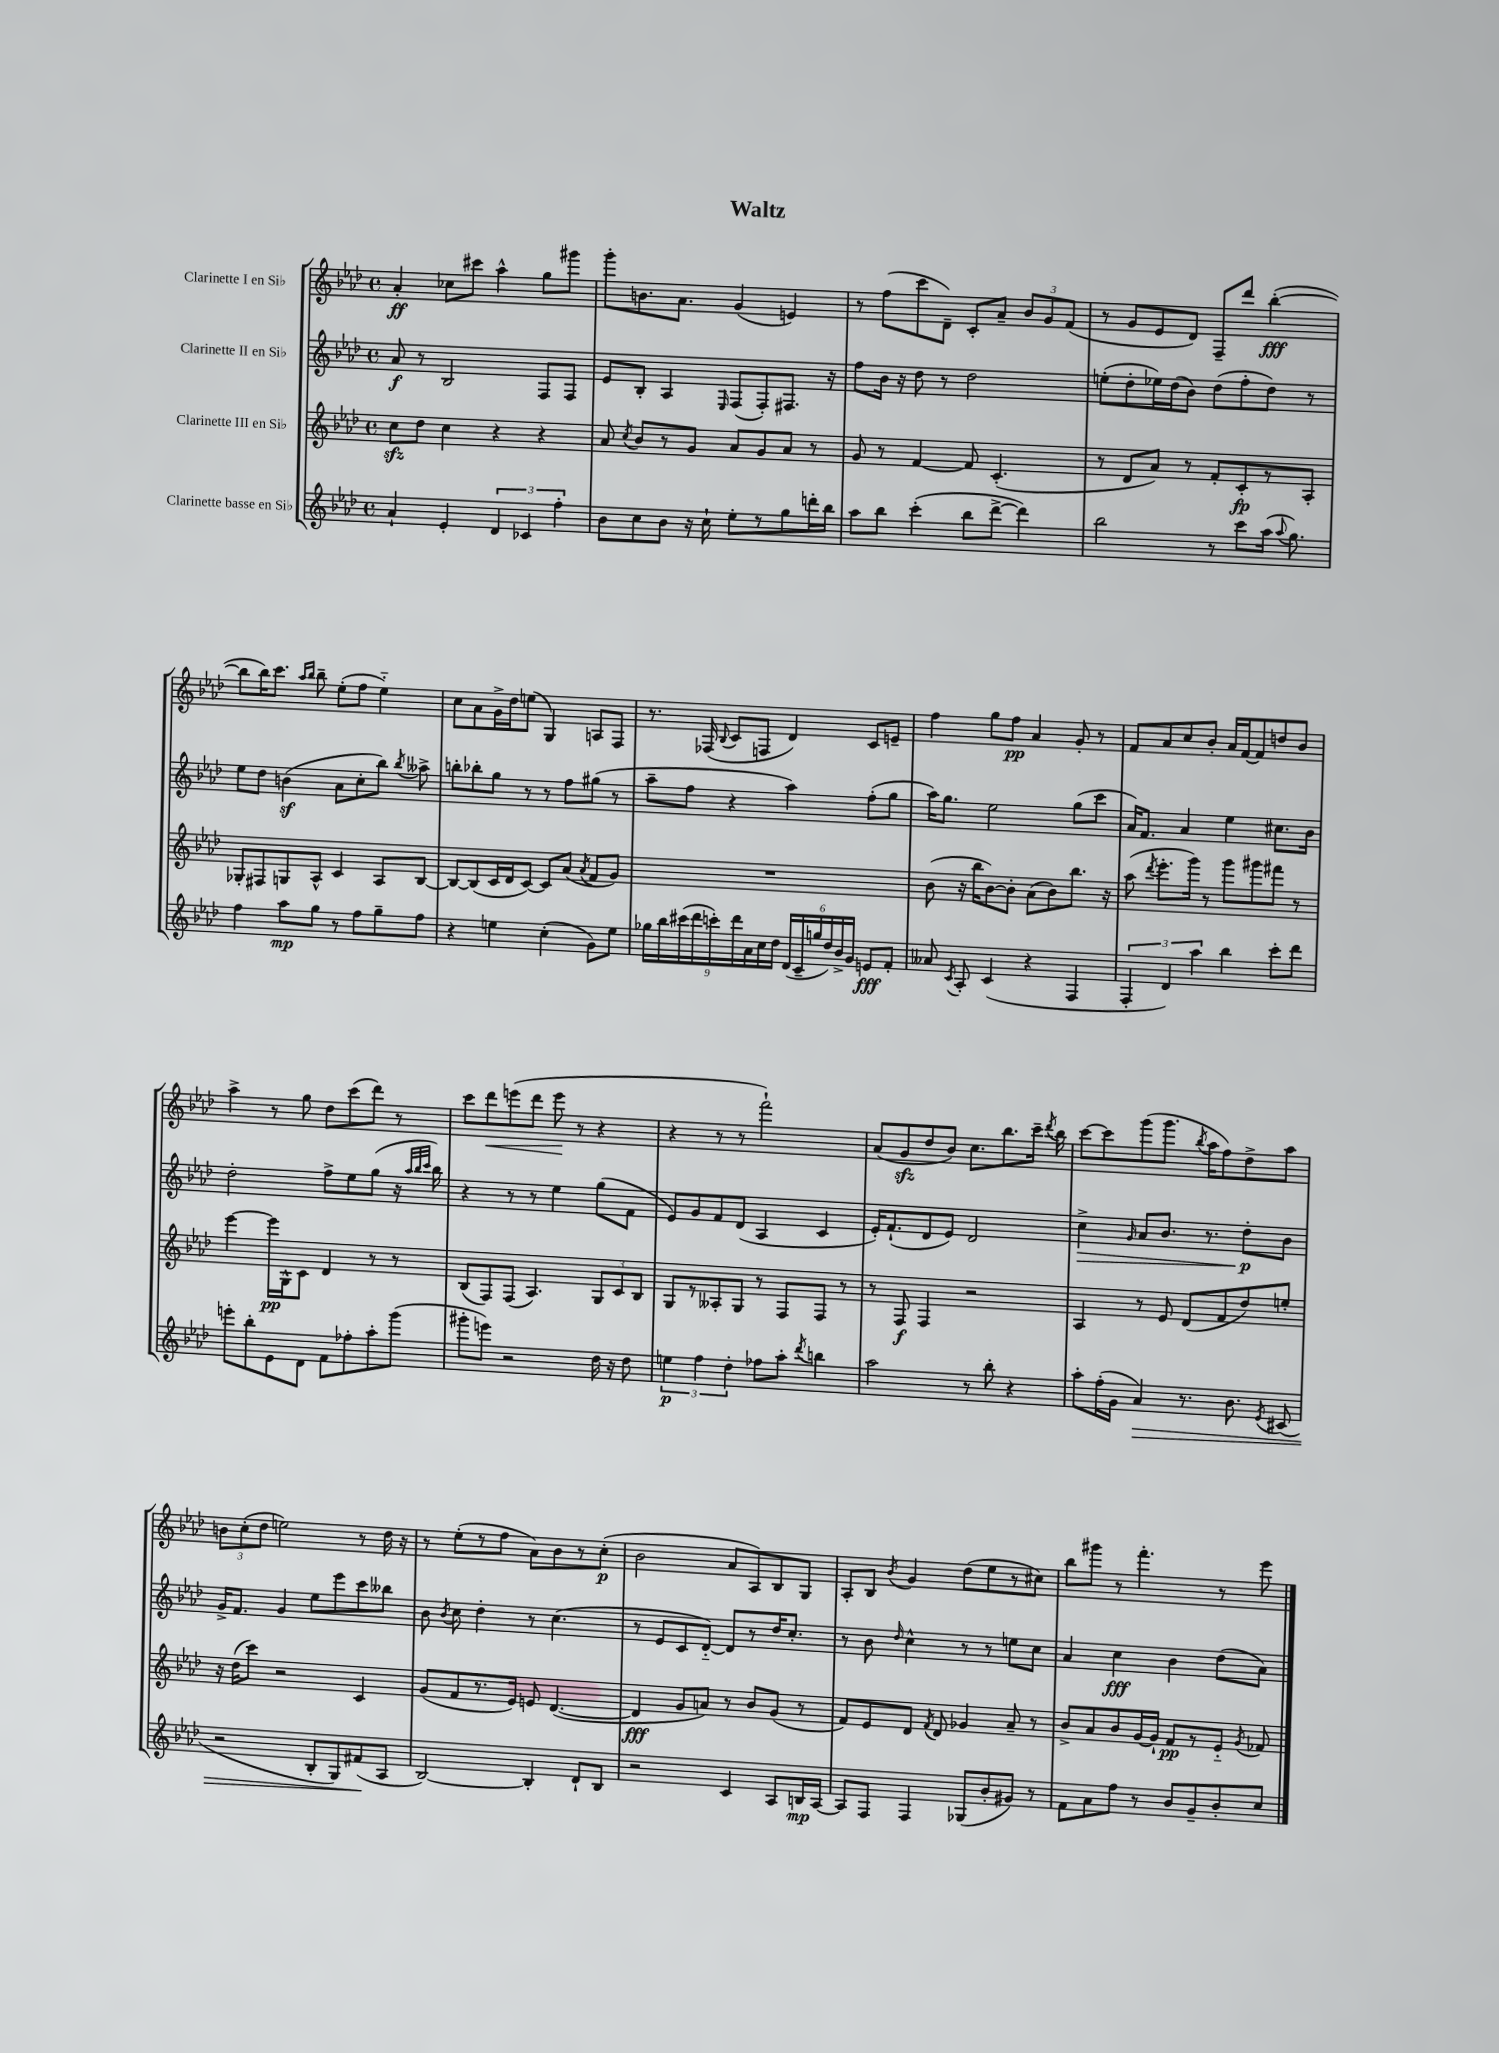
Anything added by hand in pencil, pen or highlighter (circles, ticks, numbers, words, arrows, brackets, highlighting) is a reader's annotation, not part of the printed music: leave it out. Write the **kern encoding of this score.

**kern	**kern	**kern	**kern
*staff4	*staff3	*staff2	*staff1
*clefG2	*clefG2	*clefG2	*clefG2
*k[b-e-a-d-]	*k[b-e-a-d-]	*k[b-e-a-d-]	*k[b-e-a-d-]
*M4/4	*M4/4	*M4/4	*M4/4
*met(c)	*met(c)	*met(c)	*met(c)
4a-`	8cc	8a-	4a-'
.	8dd-	8r	.
4e-'	4cc	2B-	8cc-
.	.	.	8ccc#
6d-	4r	.	4aa-^^
6c-	.	.	.
.	4r	8F	8gg
6ff'	.	.	.
.	.	8F	8ggg#
=	=	=	=
8b-	8a-	8e-	8ggg'
.	8qcc	.	.
8cc	8b-	8B-'	8.b
8b-	8r	4A-	.
.	.	.	8.a-
16r	8g	.	.
16cc`	.	.	.
.	.	16qqE-	.
8ee-'	8a-	(8F	(4g
8r	8g	8F')	.
8gg	8a-	8.F#	4e)
16ddd'	8r	.	.
16bb-	.	16r	.
=	=	=	=
8aa-	8g	8ff	8r
8bb-	8r	16b-	(8ff
.	.	16r	.
(4ccc'	[4f	8dd-	8ccc
.	.	8r	8d-~)
8bb-	8f]	2dd-	8c'
[8ddd-^	(4.c'	.	8a-~
4ddd-])	.	.	12b-
.	.	.	12g
.	.	.	(12f
=	=	=	=
2bb-	8r	(8ee'	8r
.	8d-	8dd-'	8g
.	8a-)	16ee-)	8e-
.	.	(16dd-	.
.	8r	8b-)	8d-)
8r	8f'	(8dd-	8F~
8ccc	8c'	8ff'	8ddd-
(16aa-	8r	8dd-)	([4bb-'
8qqaa-	.	.	.
8.gg)	.	.	.
.	8A-'	8r	.
=	=	=	=
4ff	8G-'	8ee-	8bb-]
.	8F#	8dd-	16bb-)
.	.	.	8.ccc
8aa-	8G	(4b	.
.	.	.	16qqaa-
.	.	.	16qqbb-
8gg	8A-^^	.	8bb-~
8r	4c	8a-	(8ee-'
8ff	.	8cc'	8ff
8gg~	8A-	8bb-)	4ee-'~)
.	.	8qbb-	.
8ff	[8B-	8aa--^	.
=	=	=	=
4r	8B-_	8bb'	8cc
.	(8B-]	8bb-'	8a-
4ee	16c	8gg	16g^
.	16d-	.	16dd-
.	[8c)	8r	(8ee
(4cc'	8c]	8r	4G)
.	(8a-	8ff	.
.	8qa-	.	.
8g)	8f	(8gg#	8A
8ee	8g)	8r	8F
=	=	=	=
18gg-	1r	8aa-~	8.r
18bb-	.	.	.
(18ccc#	.	.	.
.	.	8ff	.
18ddd-	.	.	.
.	.	.	(16F-
18ccc')	.	.	.
.	.	.	8qqB-
.	.	4r	8c
18ddd-	.	.	.
18a-	.	.	.
.	.	.	8F
18cc	.	.	.
18dd-	.	.	.
(24d-	.	4aa-)	4d-)
24c~	.	.	.
24gg	.	.	.
24dd-)	.	.	.
24b-^	.	.	.
24g	.	.	.
8e	.	(8ff'	8c
8f'	.	8gg	8e~
=	=	=	=
8a--	(8b-	16aa-)	4ff
.	.	8.gg	.
8qc	.	.	.
8A-'	16r	.	.
.	16bb-	.	.
(4c	[8b-)	2ee-	8gg
.	8b-']	.	8ff
4r	(8a-	.	4a-
.	8b-)	.	.
4F	8.bb-	(8gg	8g'
.	.	8ccc	8r
.	16r	.	.
=	=	=	=
6F'	(8aa-	16a-)	8f
.	.	8.f	.
.	8qddd-	.	.
.	8.eee-'	.	8a-
6d-)	.	.	.
.	.	4a-	8cc
.	16ggg)	.	.
6aa-	.	.	.
.	8r	.	8b-'
4bb-	8ggg	4ee-	16a-
.	.	.	[16f
.	8ggg#	.	8f]
8ccc'	8fff#	8.cc#	8dd
8ddd-	8r	.	8b-
.	.	16b-	.
=	=	=	=
8eee'	[4eee-	2dd-'	4aa-^
8bb-'	.	.	.
8e-	16eee-]	.	8r
.	16G^^	.	.
8d-	8c	.	8gg
8f	4d-	8ff^	8dd-
8ff-'	.	8ee-	(8ccc
8aa-'	8r	(8gg	8ddd-)
(8ggg	8r	16r	8r
.	.	32qqaa-	.
.	.	32qqbb-	.
.	.	32qqccc	.
.	.	16bb-)	.
=	=	=	=
8ggg#'	(8B-	4r	8ccc
8eee)	8F)	.	8ddd-
2r	(8F	8r	(8eee
.	4.A-)	8r	8ddd-
.	.	4ee-	8eee
.	.	.	8r
16dd-	12G	(8gg	4r
16r	.	.	.
.	12c	.	.
8dd-	.	8f	.
.	12B-	.	.
=	=	=	=
6ee	8G	8e-)	4r
.	8r	8g	.
6ff	.	.	.
.	8A--'	8f	8r
6dd-'	.	.	.
.	8G	(8d-	8r
8ff-	8r	4A-	2fff`)
8aa-'	8F	.	.
8qddd-	.	.	.
4bb	8F	4c	.
.	8r	.	.
=	=	=	=
2aa-	8r	16e-')	(8a-
.	.	(8.f`	.
.	8F	.	8g
.	4F	8d-	8dd-
.	.	8e-)	8b-)
8r	2r	2d-	8.cc
8bb-'	.	.	.
.	.	.	8.bb-
4r	.	.	.
.	.	.	16ccc~
.	.	.	8qddd-
.	.	.	16bb-
=	=	=	=
8aa-'	4A-	4cc^	[8ccc
(16ff'	.	.	8ccc]
16g	.	.	.
.	.	16qqg	.
4a-)	8r	8a-	(8ggg
.	8e-	8.b-	8.ggg
8.r	(8d-	.	.
.	.	.	8qbb-
.	.	8.r	16aa-
.	8f	.	8ff)
8.b-	.	.	.
.	8dd-)	8dd-'	8dd-^
8qe-	.	.	.
(8c#	8ee'	8b-	8aa-
=	=	=	=
2r	16r	16g^	12b
.	(16dd-	8.f	.
.	.	.	(12cc'
.	8ccc)	.	.
.	.	.	12dd-
.	2r	4g	2ee)
8B-'	.	8ee-	.
8G)	.	8eee-	.
(8f#	4c	8ccc	8r
8A-	.	8bb--	16dd-
.	.	.	16r
=	=	=	=
[2B-)	(8g	8b-	8r
.	.	8qb-	.
.	8f	8cc	(8ee-'
.	8.r	4dd-'	8r
.	.	.	8ff
.	16e-)	.	.
4B-']	8e	8r	8a-)
.	([4.d-	(4.cc	8b-
8d-`	.	.	8r
8B-	.	.	(8cc'
=	=	=	=
2r	4d-]	8r	2b-
.	.	8e-	.
.	8g	8c	.
.	8a)	[8d-'~)	.
4c	8r	8d-]	8a-
.	8b-	8r	8A-)
8A-	(8g	16dd-	8B-
.	.	8.cc'	.
16B	8r	.	8G
[16A-	.	.	.
=	=	=	=
8A-]	8f)	8r	8A-'
8F	8e-	8b-	8B-
.	.	16qqdd-	8qb-
4F	8d-	4cc^^	4g
.	8qf	.	.
.	8d-	.	.
(8G-	4g-	8r	(8dd-
8b-'	.	8r	8ee-
8g#)	8a-~	8ee	8r
8r	8r	8cc	8cc#)
=	=	=	=
8f	8b-^	4a-	8bb-
8a-	8a-	.	8ggg#
8ff	8b-	4cc	8r
8r	[16g	.	4.fff'
.	16g`]	.	.
8b-	8f	4b-	.
8g~	8r	.	.
8b-'	8e-'~	(8dd-	8r
.	8qg	.	.
8cc	8f-	8a-)	8eee-
==	==	==	==
*-	*-	*-	*-
